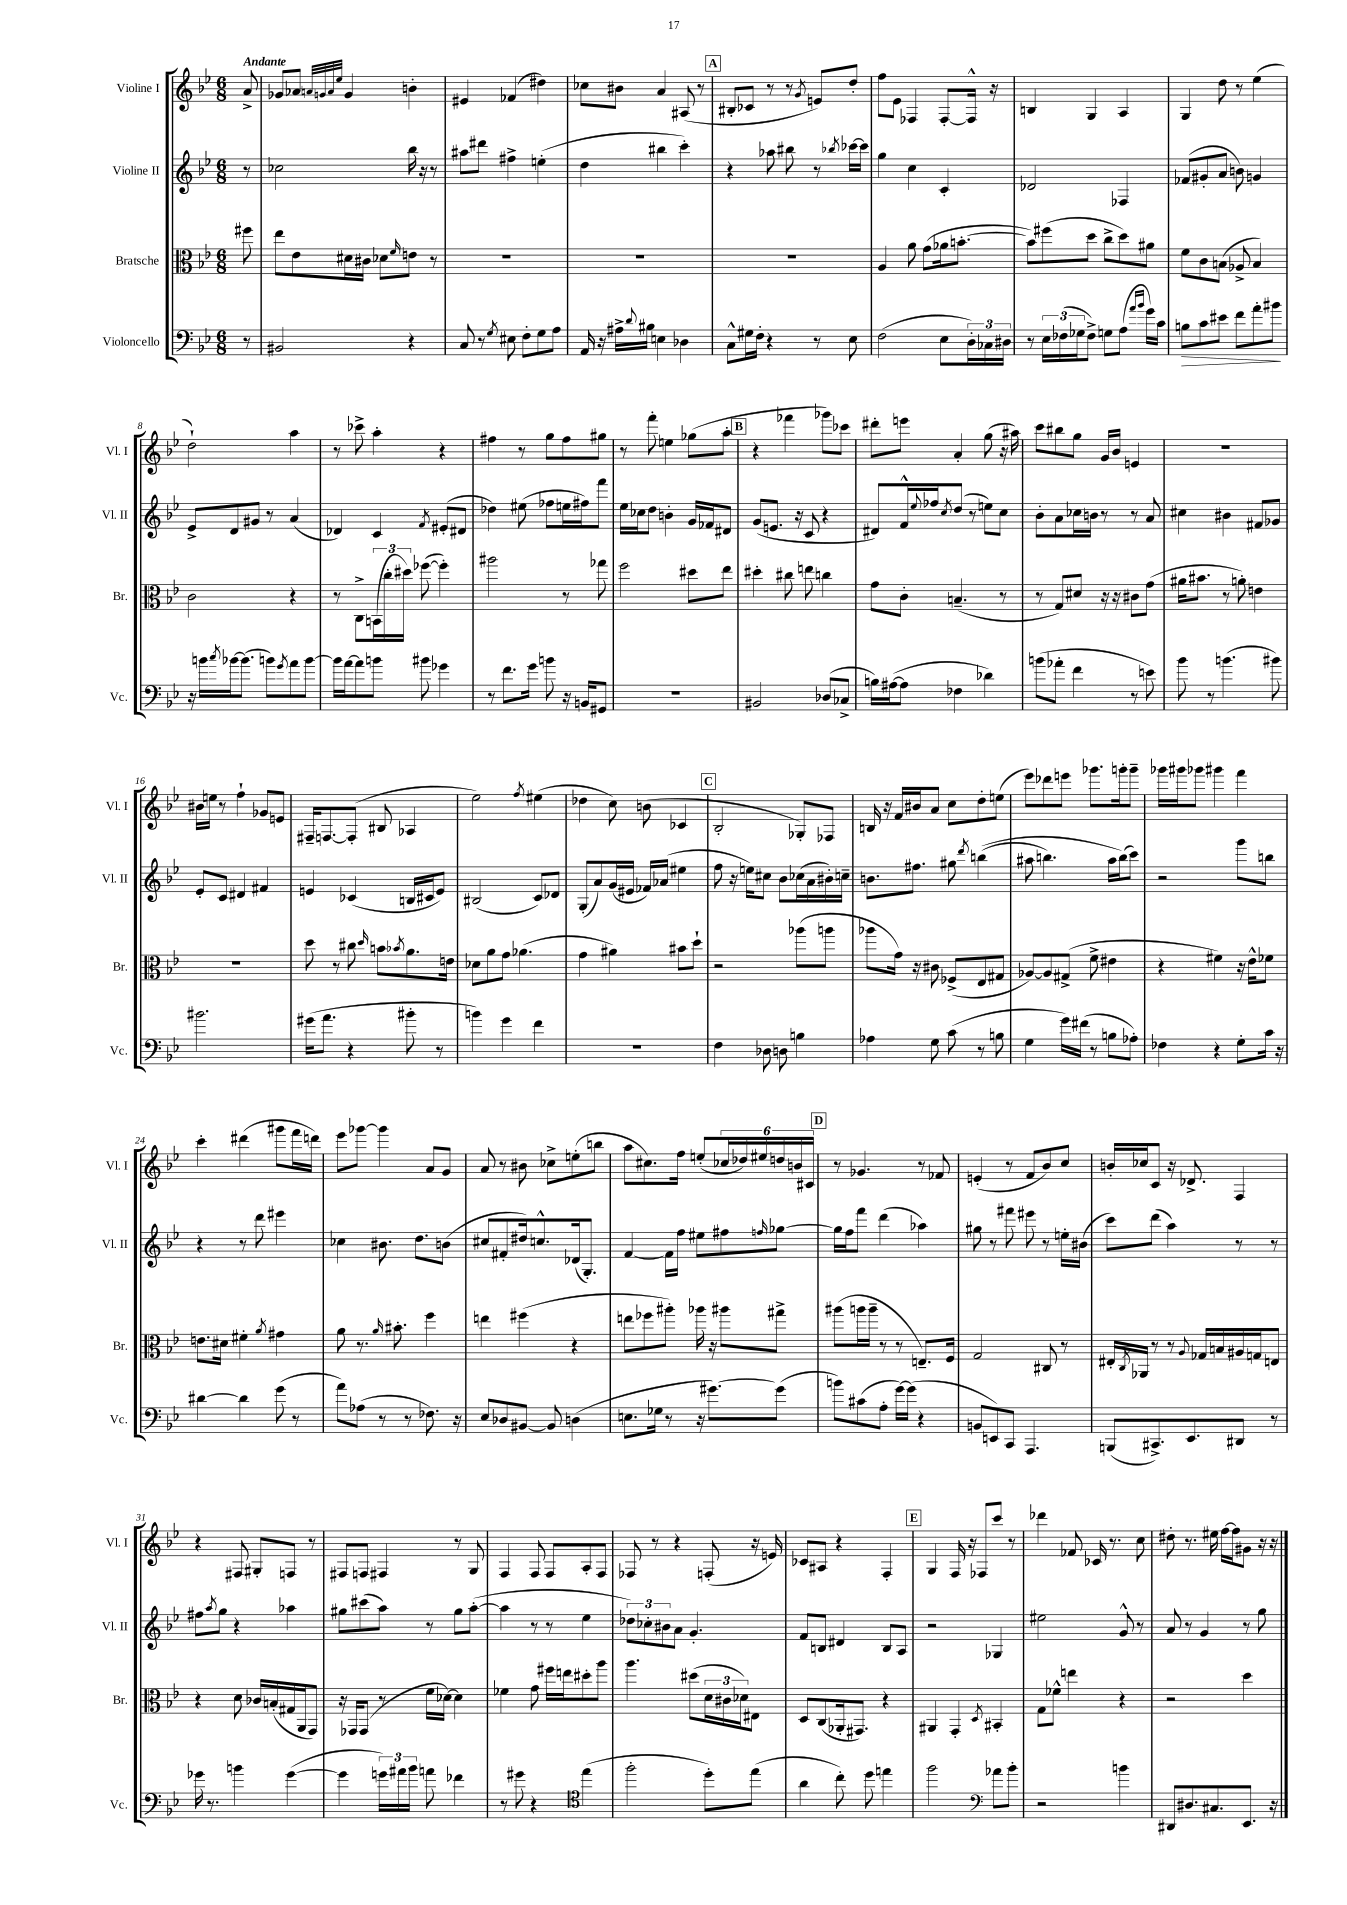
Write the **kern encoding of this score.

**kern	**dynam	**kern	**kern	**kern
*part4	*part4	*part3	*part2	*part1
*staff4	*staff4	*staff3	*staff2	*staff1
*I"Violoncello	*	*I"Bratsche	*I"Violine II	*I"Violine I
*I'Vc.	*	*I'Br.	*I'Vl. II	*I'Vl. I
*clefF4	*	*clefC3	*clefG2	*clefG2
*k[b-e-]	*	*k[b-e-]	*k[b-e-]	*k[b-e-]
*M6/8	*	*M6/8	*M6/8	*M6/8
=	=	=	=	=
!	!	!	!	!LO:TX:a:B:t=Andante
8r	.	8ff#X\	8r	8a^/
=1	=1	=1	=1	=1
2BB#X/	.	8ee-\L	2cc-X\	8g-X/L
.	.	8e-\	.	8a-X/J
.	.	.	.	32qqan/LLL
.	.	.	.	32qqgn/
.	.	.	.	32qqa/
.	.	.	.	32qqee-/JJJ
.	.	16d#X\L	.	4g/
.	.	16c#X\JJ	.	.
.	.	8d-X\L	.	.
.	.	16qqf/	.	.
4r	.	8en\J	16bb-\	4bn'\
.	.	.	16r	.
.	.	8r	8r	.
=2	=2	=2	=2	=2
8C/	.	2.r	8aa#X\L	4e#X/
8r	.	.	8ddd#X\J	.
8qG/	.	.	.	.
8E#X\	.	.	4ff#X^\	(4f-X/
8F'\L	.	.	.	.
8G\	.	.	(4een'\	4dd#X\)
8A\J	.	.	.	.
=3	=3	=3	=3	=3
16AA/	.	2.r	4dd\	8cc-X\L
16r	.	.	.	.
16A#X^\LL	.	.	.	8b#X\J
8qqd/	.	.	.	.
16B#X\JJ	.	.	.	.
4En\	.	.	4bb#X\	4a/
4D-X\	.	.	4ccc'\)	(8A#X/
.	.	.	.	8r
!!LO:REH:place=s1:t=A
=4	=4	=4	=4	=4
8C^^\L	.	2.r	4r	8B#X'/L
16G#X\L	.	.	.	8c-X/J
16F'\JJ	.	.	.	.
4r	.	.	8aa-X\	8r
.	.	.	8bb#X\	8r
.	.	.	.	8qg/
8r	.	.	8r	8en/L)
.	.	.	8qbb-X/	.
8E-\	.	.	[16ccc-X\LL	8dd'/J
.	.	.	16ccc-\JJ]	.
=5	=5	=5	=5	=5
(2F\	.	4A/	4gg\	8ff\L
.	.	.	.	8e-\J
.	.	8a\	4cc\	4F-X/
.	.	(8g\L	.	.
8E-\L	.	16a-X\k	4c'/	[8F-'/L
.	.	[8.bn'\J	.	.
24D'\L)	.	.	.	16F-^^/Jk]
24C-X\	.	.	.	.
.	.	.	.	16r
24D#X\JJ	.	.	.	.
=6	=6	=6	=6	=6
8r	.	8b\L])	2d-X/	4Bn/
24E-\LL	.	(8ff#X\	.	.
(24F-X\	.	.	.	.
24G-X\J	.	.	.	.
8F-^\J)	.	8dd\J	.	4G/
8Gn\L	.	8cc^\L	.	.
(8A\J	.	8dd\)	4F-X/	4A/
16qqa/LL	.	.	.	.
16qqb-/JJ	.	.	.	.
16g\LL)	.	8a#X\J	.	.
16c\JJ	.	.	.	.
=7	=7	=7	=7	=7
!	!LO:HP:b	!	!	!
8Bn\L	>	8f\L	(8f-X/L	4G/
8c\	.	8c\	8g#X'/	.
8e#X\J	.	(8Bn\J	8a/J	8dd\
8f\L	.	8A-X^/	8bn\)	8r
8a'\	.	4B/)	4gn/	(4ee-\
8b#X\J	.	.	.	.
.	]	.	.	.
!!LO:LB:g=z
=8	=8	=8	=8	=8
16r	.	2c\	8e-^/L	2dd`\)
16bn\LL	.	.	.	.
8qcc/	.	.	.	.
[16b-X\J	.	.	8d/	.
(8.b-\J]	.	.	.	.
.	.	.	8g#X/J	.
8bn\L)	.	.	8r	.
8qg/	.	.	.	.
8a\	.	4r	(4a/	4aa\
[8b\J	.	.	.	.
=9	=9	=9	=9	=9
16b\LL]	.	8r	4d-X/)	8r
[16a\J	.	.	.	.
8a\]	.	8C^\L	.	8ccc-X^\
8bn\J	.	(24BBn\L	4c/	4aa'\
.	.	24cc'\	.	.
.	.	24dd#X\JJ)	.	.
8b#X\	.	([8ff-X\	.	.
.	.	.	8qf/	.
4g-X\	.	4ff-'\])	(8e#X'/L	4r
.	.	.	8d#X/J	.
=10	=10	=10	=10	=10
8r	.	2aa#X\	4dd-X\)	4ff#X\
8.f\L	.	.	.	.
.	.	.	(8ee#X\	8r
16g\Jk	.	.	.	.
8bn\	.	.	8ff-X\L	8gg\L
16r	.	8r	16een\L	8ff#\
16BBn/KL	.	.	16ff#X\J)	.
8GG#X/J	.	8gg-X\	8fff\J	8gg#X\J
=11	=11	=11	=11	=11
2.r	.	2ff\	16ee-\LL	8r
.	.	.	16cc-X\J	.
.	.	.	8dd\J	8fff'\
.	.	.	4bn'\	4een\
.	.	8dd#X\L	16g/LL	(8gg-X\L
.	.	.	16f-X/J	.
.	.	8ee-\J	8d#X/J	8aa'\J
!!LO:REH:place=s1:t=B
=12	=12	=12	=12	=12
2BB#X/	.	4dd#X'\	(8g/L	4r
.	.	.	8.en/J	.
.	.	8cc#X\	.	4fff-X\
.	.	.	16r	.
.	.	8een\	8c/	.
(8D-X/L	.	4ccn\	4r	8ggg-X\L)
8C-X^/J	.	.	.	8ccc-X\J
=13	=13	=13	=13	=13
16Bn\LL)	.	8g\L	8d#X/L)	8ddd#X'\L
([16A#X\J	.	.	.	.
8A#\J]	.	8c'\J	16f^^/L	8eeen\J
.	.	.	8qqee-/	.
.	.	.	16ff-X/J	.
.	.	.	8qcc/	.
4F-X\	.	(4.Bn~/	(8dd/J	4a'/
.	.	.	8r	.
4d-X\)	.	.	8een\L)	(8gg\
.	.	8r	8cc\J	16r
.	.	.	.	16aa#X\)
=14	=14	=14	=14	=14
(8bn\L	.	8r	8b-'\L	8ccc\L
8a-X'\J	.	8G/L)	8a\	8bb#X\
4f\	.	8d#X/J	16cc-X\L	8gg\J
.	.	.	16bn\JJ	.
.	.	16r	8r	16g/LL
.	.	16r	.	16b-/JJ
8r	.	8c#X\L	8r	4en/
8en\)	.	(8g\J	8a/	.
=15	=15	=15	=15	=15
8b-\	.	16a#X\KL	4cc#X\	2.r
.	.	8.b#X\J	.	.
8r	.	.	.	.
(4.bn\	.	8r	4b#X\	.
.	.	8an'\)	.	.
.	.	4en\	8f#X/L	.
8b#X\)	.	.	8g-X/J	.
!!LO:LB:g=z
=16	=16	=16	=16	=16
2.b#X\	.	2.r	8e-'/L	16b#X\LL
.	.	.	.	16een\JJ
.	.	.	8c/J	8r
.	.	.	4d#X/	4ff`\
.	.	.	4f#X/	8g-X/L
.	.	.	.	8en/J
=17	=17	=17	=17	=17
(16g#X\KL	.	8dd\	4en/	16F#X~/KL
8.a\J	.	.	.	[8.Fn/
.	.	8r	.	.
4r	.	8cc#X\	(4c-X/	(8F'/J]
.	.	16qqdd/	.	.
.	.	8bn\L	.	8B#X/
.	.	8qb-X/	.	.
8b#X'\	.	8.a\	16Bn/LL	4A-X/
.	.	.	16c#X/J	.
8r	.	.	8e/J)	.
.	.	16en\Jk	.	.
=18	=18	=18	=18	=18
4bn\)	.	8d-X\L	(2B#X/	2ee-\)
.	.	8a\	.	.
4g\	.	8g\J	.	.
.	.	(4.a-X\	.	.
.	.	.	.	8qff/
4f\	.	.	8c/L)	(4ee#X\
.	.	.	8d-X/J	.
=19	=19	=19	=19	=19
2.r	.	4g\	(8G'/L	4dd-X\
.	.	.	8a/)	.
.	.	4a#X\)	(16g/L	8cc\)
.	.	.	16e#X/JJ	.
.	.	.	16f-X/LL)	(8bn\
.	.	.	(16a-X/JJ	.
.	.	8b#X\L	4ee#X\	4c-X/
.	.	8dd`\J	.	.
!!LO:REH:place=s1:t=C
=20	=20	=20	=20	=20
4F\	.	2r	8ff\	2B-'/
.	.	.	16r	.
.	.	.	16een\KL)	.
8D-X\	.	.	8cc#X\J	.
8Dn\	.	.	8b-\L	.
4Bn\	.	(8aa-X\L	(16cc-X\L	8G-X'/L)
.	.	.	16a\	.
.	.	8aan\J	16b#X'\)	8F-X/J
.	.	.	16ccn~\JJ	.
=21	=21	=21	=21	=21
4A-X\	.	8aa-X\L	8.bn\L	16Bn/
.	.	.	.	16r
.	.	16g\Jk)	.	16f/LL
.	.	16r	8.ff#X\J	16b#X/J
8G\	.	8c#X\	.	8a/J
(8c\	.	(8F-X^/L	8gg#X\	8cc\L
.	.	.	8qddd/	.
8r	.	8E-/	((4bbn\	8dd'\
8Bn\	.	8G#X/J	.	(8een\J
=22	=22	=22	=22	=22
4G\	.	[8A-X/L)	8aa#X\	8eee-\L)
.	.	8A-/]	4.bbn\)	8ddd-X\
16g\LL)	.	(8G#X^/J	.	8eeen\J
(16f#X\JJ	.	.	.	.
8r	.	8f^\	.	8.ggg-X\L
8Bn\L	.	4e#X\	16aa#\LL	.
.	.	.	(16bb\J)	16gggn'\k
8A-X'\J)	.	.	8ccc\J)	8ggg~\J
=23	=23	=23	=23	=23
4F-X\	.	4r	2r	16ggg-X\LL
.	.	.	.	16ggg#X\J
.	.	.	.	8ggg-X\J
4r	.	4f#X\)	.	4ggg#X\
8G'\L	.	16r	8ggg\L	4fff\
.	.	16e-^^\KL	.	.
16c\Jk	.	8f-X\J	8bbn\J	.
16r	.	.	.	.
!!LO:LB:g=z
=24	=24	=24	=24	=24
[4d#X\	.	8.en\L	4r	4ccc'\
.	.	16d#X\Jk	.	.
4d#\]	.	4f#X'\	8r	(4ddd#X\
.	.	.	8ddd\	.
.	.	8qa/	.	.
(8g\	.	4g#X\	4eee#X\	8ggg#X\L
8r	.	.	.	16fff\L
.	.	.	.	16dddn\JJ)
=25	=25	=25	=25	=25
8a\L)	.	8a\	4cc-X\	8eee-\L
(8A-X\J	.	8.r	.	[8ggg-X\J
8r	.	.	8.b#X\	4ggg-\]
.	.	16qqa/	.	.
.	.	8.b#X'\	.	.
8r	.	.	.	.
.	.	.	8.dd\L	.
8.F-X\)	.	4ff\	.	8a/L
.	.	.	(8bn\J	8g/J
16r	.	.	.	.
=26	=26	=26	=26	=26
8E-/L	.	4een\	8cc#X/L	8a/
8D-X/	.	.	8f#X'/	8r
[8BB#X/J	.	(4ff#X\	16dd#X/k)	8b#X\
.	.	.	8.ccn^^/	.
8BB#/]	.	.	.	8cc-X^\L
(4Dn\	.	4r	(16d-X/k	(8een'\
.	.	.	8.G'/J)	.
.	.	.	.	8bbn\J
=27	=27	=27	=27	=27
8.En\L	.	8een\L	[4f/	8aa\L
.	.	8ff-X\	.	8.cc#X\)
16G-X\Jk	.	.	.	.
8r	.	8aa#X'\J)	16f\LL]	.
.	.	.	16ff\JJ	16ff\Jk
16r	.	16aa-X\	8ee#X\L	(8een'/L
[8.g#X\L)	.	16r	.	.
.	.	8aa#X\L	8ff#X\	24cc-X/L
.	.	.	.	24dd-X/)
.	.	.	.	24ee#X/
.	.	.	16qqffn/	.
(8g#\J]	.	8gg#X^\J	[8gg-X\J	24ddn/
.	.	.	.	24bn/
.	.	.	.	24c#X/JJ
!!LO:REH:place=s1:t=D
=28	=28	=28	=28	=28
8bn\L)	.	(8aa#X\L	16gg-\LL]	8r
.	.	.	16ff\J	.
(8c#X\	.	16aan\L	8fff\J	4.g-X/
.	.	16aa~\JJ	.	.
8A'\J	.	8r	(4ddd\	.
[16g\LL)	.	8r	.	.
(16g\JJ]	.	.	.	.
4r	.	8.En~/L)	4aa-X\)	8r
.	.	.	.	8f-X/
.	.	16F/Jk	.	.
=29	=29	=29	=29	=29
8BBn/L	.	2G/	8gg#X\	(4en'/
8EEn/)	.	.	8r	.
8CC/J	.	.	8fff#X\	8r
4.AAA/	.	.	8eee#X\	8f/L
.	.	8C#X/	8r	8b-/)
.	.	8r	16een'\LL	8cc/J
.	.	.	(16b#X\JJ	.
=30	=30	=30	=30	=30
(8BBBn/L	.	16E#X'/LL	8ccc\L)	16bn'/LL
.	.	8qC/	.	.
.	.	16AA-X/JJ	.	16cc-X/J
8.CC#X^/)	.	8r	(8ddd\J	8c/J
.	.	8r	4aa\)	16r
8.EE-/	.	.	.	8.d-X^/
.	.	8qqA/	.	.
.	.	16G-X/LL	.	.
.	.	16Bn/	.	.
8DD#X/J	.	16A#X/	8r	4F/
.	.	16Gn/J	.	.
8r	.	8En/J	8r	.
!!LO:LB:g=z
=31	=31	=31	=31	=31
16g-X\	.	4r	8ff#X\L	4r
8.r	.	.	.	.
.	.	.	8qaa/	.
.	.	.	8gg\J	.
4bn\	.	8d\	4r	8F#X/
.	.	16c-X/LL	.	8G#X'/L
.	.	(16Bn'/	.	.
([4g-\	.	16G#X/	4aa-X\	8Fn/J
.	.	16AA/J	.	.
.	.	8GG/J)	.	8r
=32	=32	=32	=32	=32
4g-\]	.	16r	8gg#X\L	8F#X/L
.	.	16GG-X/KL	.	.
.	.	(8GG-/J	(8ccc#X\	8Fn/J
24gn\LL)	.	8r	8aa\J)	4F#X/
24a#X\	.	.	.	.
24b-\JJ	.	.	.	.
8an\	.	16f\LL	8r	.
.	.	[16d-X\JJ)	.	.
4f-X\	.	4d-\]	8gg#\L	8r
.	.	.	([8aa'\J	8G/
=33	=33	=33	=33	=33
8r	.	4f-X\	4aa\]	4F/
8g#X\	.	.	.	.
4r	.	8g\	8r	8F/
.	.	16ff#X\LL	8r	8F/L
.	.	16een\J	.	.
*clefC4	*	*	*	*
(4ee-\	.	8dd#X'\	4ee-\	8A'/
.	.	8aa\J	.	8F/J
=34	=34	=34	=34	=34
2ff'\	.	4.aa\	12dd-X\L)	8F-X/
.	.	.	12cc-X'\	.
.	.	.	.	8r
.	.	.	12b#X\	.
.	.	.	8a\J	4r
.	.	(8dd#X\L	4.g'/	.
8dd'\L)	.	24d\L	.	(8Fn'/
.	.	24c#X\	.	.
.	.	24d-X\J)	.	.
(8ee-\J	.	8E#X\J	.	16r
.	.	.	.	16en/)
=35	=35	=35	=35	=35
4a\	.	8D/L	8f/L	8c-X/L
.	.	(8C/	8Bn/J	8A#X/J
8cc'\)	.	16AA-X'/k	4d#X/	4r
.	.	8.GG#X/J)	.	.
8dd\	.	.	.	.
4een\	.	4r	8B/L	4F'/
.	.	.	8A/J	.
!!LO:REH:place=s1:t=E
=36	=36	=36	=36	=36
2ff\	.	4AA#X/	2r	4G/
.	.	4GG'/	.	16F/
.	.	.	.	16r
.	.	.	.	8F-X/L
*clefF4	*	*	*	*
.	.	8qD/	.	.
8a-X\L	.	4BB#X'/	4G-X/	8ccc/J
8b-'\J	.	.	.	8r
=37	=37	=37	=37	=37
2r	.	8G\L	2ee#X\	4ddd-X\
.	.	8f-X^^\J	.	.
.	.	4een\	.	8f-X/
.	.	.	.	16c-X/
.	.	.	.	8.r
4bn\	.	4r	8g^^/	.
.	.	.	8r	8cc\
=38	=38	=38	=38	=38
8DD#X/L	.	2r	8a/	8dd#X'\
8.D#X/	.	.	8r	8.r
.	.	.	4g/	.
8.C#X/	.	.	.	16ee#X\
.	.	.	.	[16ff\LL
.	.	.	.	16ff\J]
8.EE-/J	.	4dd\	8r	8g#X\J
.	.	.	8gg\	16r
16r	.	.	.	16r
==	==	==	==	==
*-	*-	*-	*-	*-
